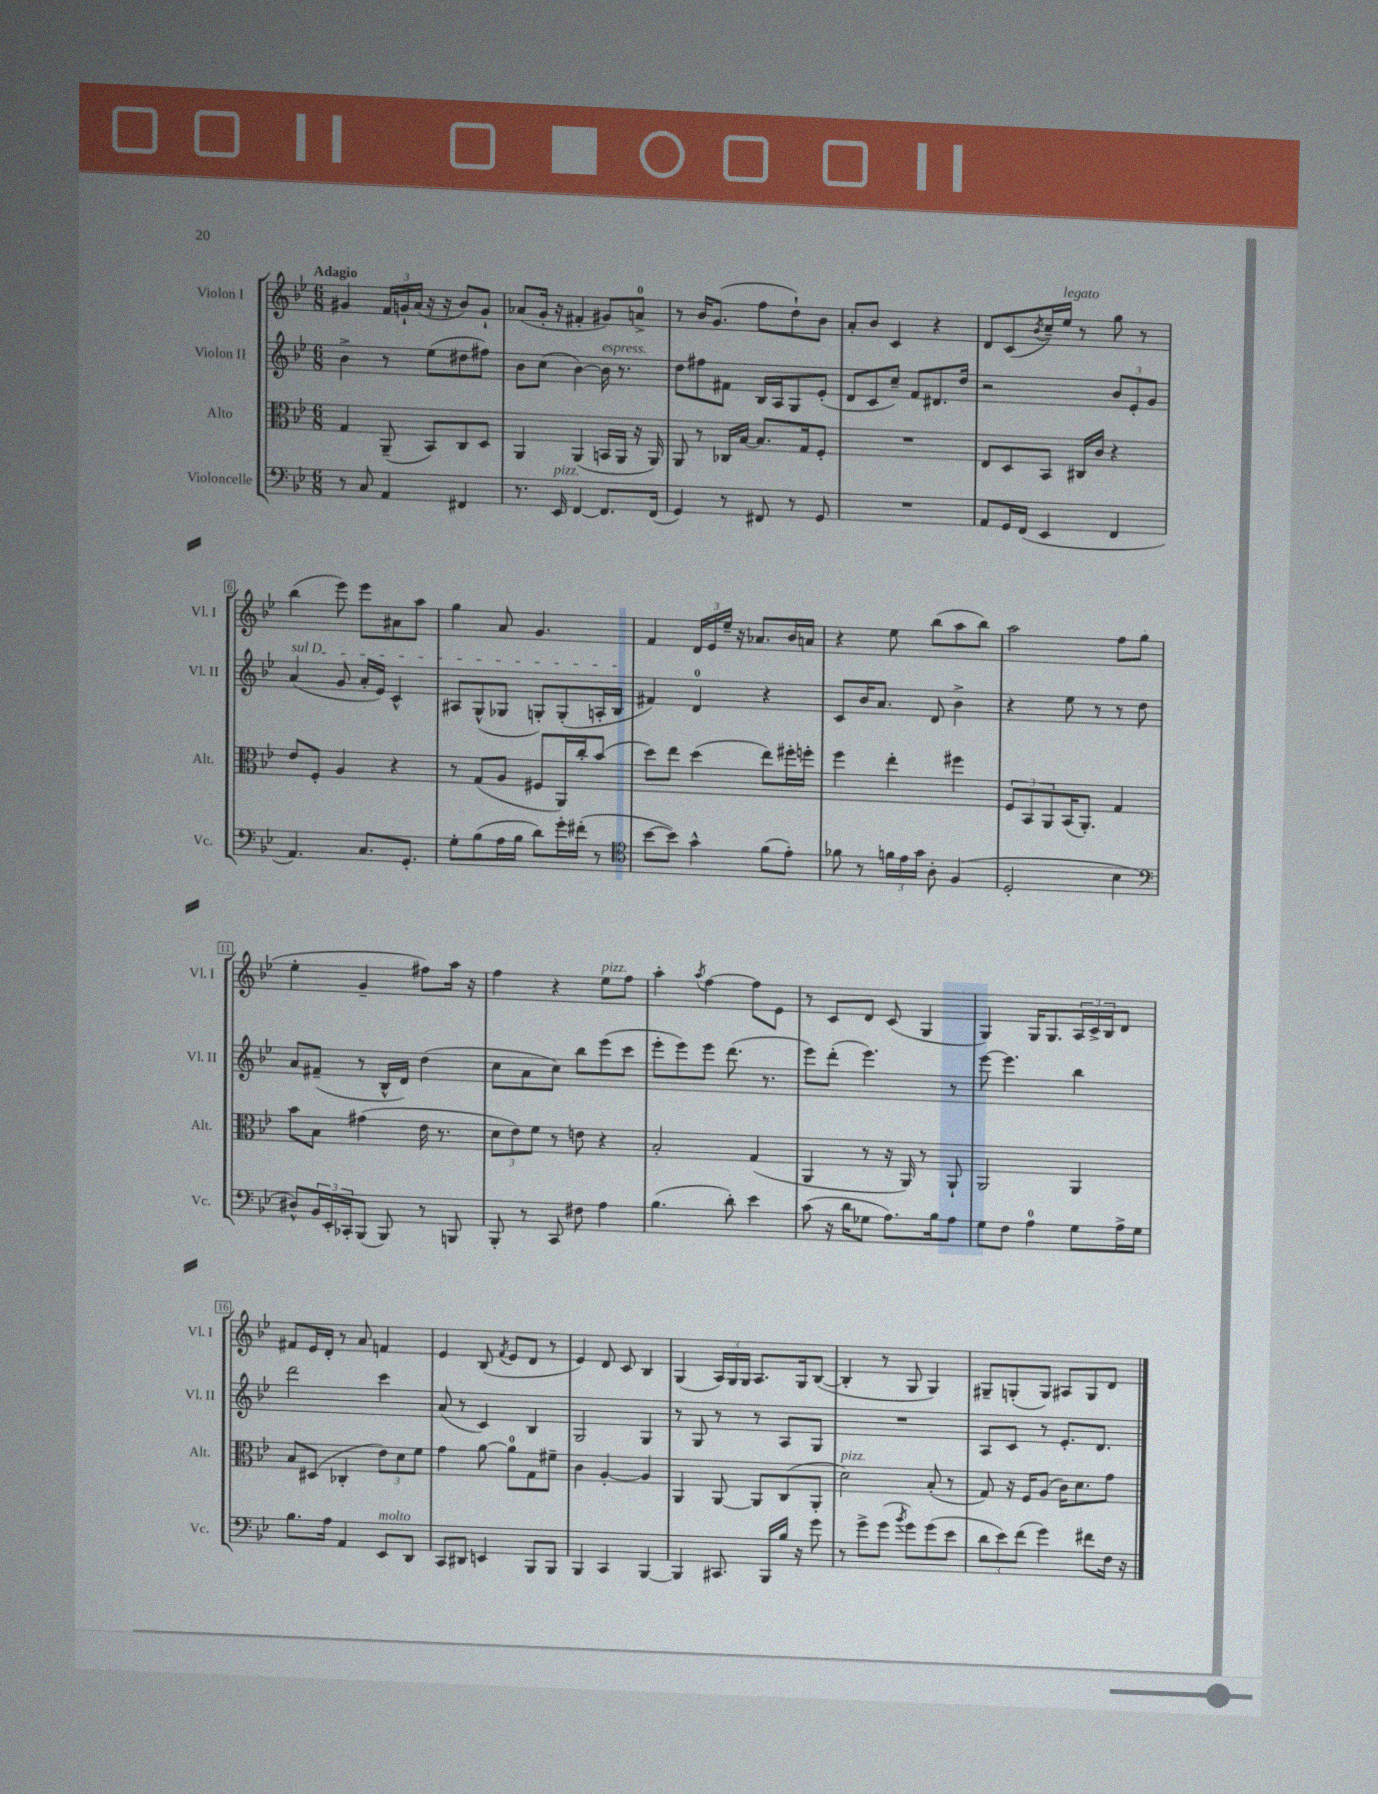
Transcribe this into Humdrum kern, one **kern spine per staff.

**kern	**kern	**kern	**kern
*part4	*part3	*part2	*part1
*staff4	*staff3	*staff2	*staff1
*I"Violoncelle	*I"Alto	*I"Violon II	*I"Violon I
*I'Vc.	*I'Alt.	*I'Vl. II	*I'Vl. I
*clefF4	*clefC3	*clefG2	*clefG2
*k[b-e-]	*k[b-e-]	*k[b-e-]	*k[b-e-]
*M6/8	*M6/8	*M6/8	*M6/8
=1	=1	=1	=1
!	!	!	!LO:TX:a:B:t=Adagio
8r	4G/	4b-^\	4g#X/
8C/	.	.	.
4AA/	(8AA~/	8r	24f/LL
.	.	.	24gn`/
.	.	.	(24a/JJ
.	8BB-/L)	(8ee-\L	16r
.	.	.	16r
4FF#X/	8C/	8dd#X\	8b-/L)
.	8D/J	8ff#X\J)	8g`/J
=2	=2	=2	=2
8.r	4AA/	8b-\L	(8a-X/L
.	.	(8cc\J	16g'/Jk
!LO:TX:a:i:t=pizz.	!	!	!
16EE-/	.	.	16r
[4FF/	(4AA/	[4b-\)	4f#X'/
!	!	!LO:TX:a:i:t=espress.	!
8.FF/L]	16BBn/LL	16b-\]	8g#X/L)
.	16AA/JJ	8.r	.
.	16r	.	8an^/J
(16FF/Jk	16AA/)	.	.
=3	=3	=3	=3
4GG/)	8AA/	8dd\L	8r
.	8r	8ff#X\	16b-/KL
.	.	.	(8.g/J
8r	16C-X/LL	8f#X\J	.
.	[16B-/JJ	.	.
8FF#X/	8.B-/L]	16B-/LL	8ff\L
.	.	16A/J	.
8r	.	8G/	8dd`\)
.	16G/k	.	.
8GG/	8F'/J	(8e-'/J	8b-\J
=4	=4	=4	=4
2.r	2.r	8d/L	8a'/L
.	.	8c/	8b-/J
.	.	8cc~/J)	4c/
.	.	8f/L	.
.	.	8.d#X/	4r
.	.	16dd/Jk	.
=5	=5	=5	=5
8AA/L	8E-/L	2r	8d/L
16GG/L	8D/	.	(8c/
(16FF/JJ	.	.	.
.	.	.	8qb-/
4EE-/	8BB-/J	.	16cc~/L)
!	!	!	!LO:TX:a:i:t=legato
.	.	.	16ee-/JJ
.	16C#X/LL	.	8r
.	16c/JJ	.	.
4FF/	4r	12b-/L	8gg\
.	.	12e-'/	.
.	.	.	8r
.	.	12g/J	.
!!LO:LB:g=z
=6	=6	=6	=6
!	!	!LO:TX:a:i:t=sul D	!
4.AA/)	8e-/L	(4a/	(4bb-\
.	8F'/J	.	.
.	4A/	8g/	8eee-\)
8.C/L	.	16a'/LL	8eee-\L
.	.	16e-/JJ)	.
.	4r	4c^^/	8a#X\
8.GG'/J	.	.	.
.	.	.	8aa\J
=7	=7	=7	=7
8G'\L	8r	8A#X/L	4gg\
(8B-\	(8G/L	(8G^^/	.
16A\L	8A/J	8G-X/J	8a/
16B-\JJ	.	.	.
8d\L)	8F#X/L	8Gn'/L)	4.g/
16g'\L	16AA/L)	(8G'/	.
(16f#X'\JJ	16cc'/J	.	.
8r	(8b-/J	16An'/L	.
.	.	16B-/JJ	.
=8	=8	=8	=8
*clefC4	*	*	*
[8b-\L	8dd\L)	4f#X/)	4f/
8b-\J])	8ee-\J	.	.
4g^^\	(4dd\	4d/	24d/LL
.	.	.	24e-/
.	.	.	24ee-~/JJ
.	.	.	16r
.	.	.	8.a-X/L
(8f\L	8ee-\L)	4r	.
8e-'\J)	16ff#X'\L	.	16b-/L
.	16ffn'\JJ	.	16an/JJ
=9	=9	=9	=9
8f-X\	4ff\	8c/L	4r
8r	.	16b-/K	.
.	.	8.a/J	.
24fn\LL	4ee-'\	.	8ee-\
24e-\	.	.	.
24g\JJ	.	.	.
8A'\	.	8d/	(8bb-\L
(4F/	4ff#X\	4b-^\	8aa\
.	.	.	8bb-\J)
=10	=10	=10	=10
2D'/	12F/L	4r	2aa\
.	12BB-/	.	.
.	12AA/	.	.
.	(16BB-/K	8ee-\	.
.	8.AA'/J)	.	.
.	.	8r	.
4B-\	4G/	8r	8ff\L
.	.	8dd\	(8gg\J
!!LO:LB:g=z
=11	=11	=11	=11
*clefF4	*	*	*
8D#X^^/L)	8b-\L	8a/L	4ee-'\
24BB-/L	8B-\J	(8f#X~/J	.
24EE-'/	.	.	.
24CC-X'/J	.	.	.
(8BBB-/J	(4g#X\	8r	4g~/
8BBB-/)	.	16B-^^/LL	.
.	.	16d/JJ)	.
8r	16e-\	(4dd\	8ff#X\L)
.	8.r	.	.
8BBBn/	.	.	16aa\Jk
.	.	.	16r
=12	=12	=12	=12
8BBB-'/	12d\L	8cc\L	4ff\
.	12e-\)	.	.
8r	.	8a\	.
.	12f\J	.	.
8CC/	8r	8cc\J)	4r
8F#X\	8en\	8bb-\L	.
!	!	!	!LO:TX:a:i:t=pizz.
4A\	4r	(8eee-\	8ee-\L
.	.	8ccc\J	8ff\J
=13	=13	=13	=13
(4.B-\	2B-'/	8eee-'\L	4aa'\
.	.	8eee-\)	.
.	.	.	8qaa/
.	.	8eee-\J	[4ff\
8d'\)	.	(8.ddd\	.
4e-\	(4G/	.	8ff\L]
.	.	8.r	.
.	.	.	8e-\J
=14	=14	=14	=14
(8c\	4AA/	8eee-\L)	8r
16r	.	(8ddd'\J	8c/L
16d\KL	.	.	.
8G-X\J	8r	4.eee-\)	8d/J
8.A\L)	16r	.	(8c/
.	16AA/)	.	.
.	8r	.	4G/
16B-\k	.	.	.
8A\J	8AA`/	8r	.
=15	=15	=15	=15
8G\L	2AA/	[8eee-\	4G/)
8F\J	.	4.eee-\]	.
4A\	.	.	16G/KL
.	.	.	8.G/
8G\L	4AA/	4bb-\	24A/L
.	.	.	24c^/
.	.	.	24B-/J
16A^\L	.	.	8d/J
16G\JJ	.	.	.
!!LO:LB:g=z
=16	=16	=16	=16
8.B-\L	8B-/L	2ddd\	8f#X/L
.	(8D#X/J	.	16e-/L
16A\Jk	.	.	16d'/JJ
4AA/	4C-X'/	.	8r
.	.	.	8a/
!LO:TX:a:i:t=molto	!	!	!
8EE-/L	12e-\L)	4ccc\	4fn/
.	12d\	.	.
8DD/J	.	.	.
.	12f\J	.	.
=17	=17	=17	=17
8CC/L	4g\	(8a/	4e-/
8DD#X/J	.	8r	.
4EEn/	[8a\	4c/)	(8B-/
.	.	.	8qf/
.	8a\L]	.	8e-/L
8BBB-/L	8G\	4B-/	8d/J
8BBB-/J	8f#X~\J	.	8r
=18	=18	=18	=18
4BBB-/	4c\	2G/	4e-/)
4CC/	[4A'/	.	8d/
.	.	.	8c/
[4BBB-/	4A/]	4G/	4B-/
=19	=19	=19	=19
4BBB-/]	4AA/	8r	(4G/
.	.	8G/	.
8.CC#X/	[8AA/	8r	24A/LL)
.	.	.	24G/
.	.	.	24G/JJ
.	8AA/L]	8r	8.A/L
16BBB-/LL	.	.	.
16B-/JJ	(8C/	8A/L	.
16r	.	.	16G/k
8g\	8AA'/J	8G/J	([8B-/J
=20	=20	=20	=20
!	!LO:TX:a:i:t=pizz.	!	!
8r	2d\)	2.r	4B-'/]
8g^\L	.	.	.
(8g\J	.	.	8r
8qb-/	.	.	.
8g\L)	.	.	8G/
(8g\	(8B-'/	.	4G/)
8e-\J	8r	.	.
=21	=21	=21	=21
12d\L	8G/)	8A/L	8G#X~/L
12e-\)	.	.	.
.	16r	8c/J	(8Gn'/
(12f\J	.	.	.
.	16F/KL	.	.
4g\)	(8A/J	8r	8G/J)
.	16c\KL)	8.e-'/L	8A#X/L
.	8.d\	.	.
8f#X\L	.	.	8G/
.	.	8.d/J	.
16F\Jk	8g\J	.	8d/J
16r	.	.	.
==	==	==	==
*-	*-	*-	*-
